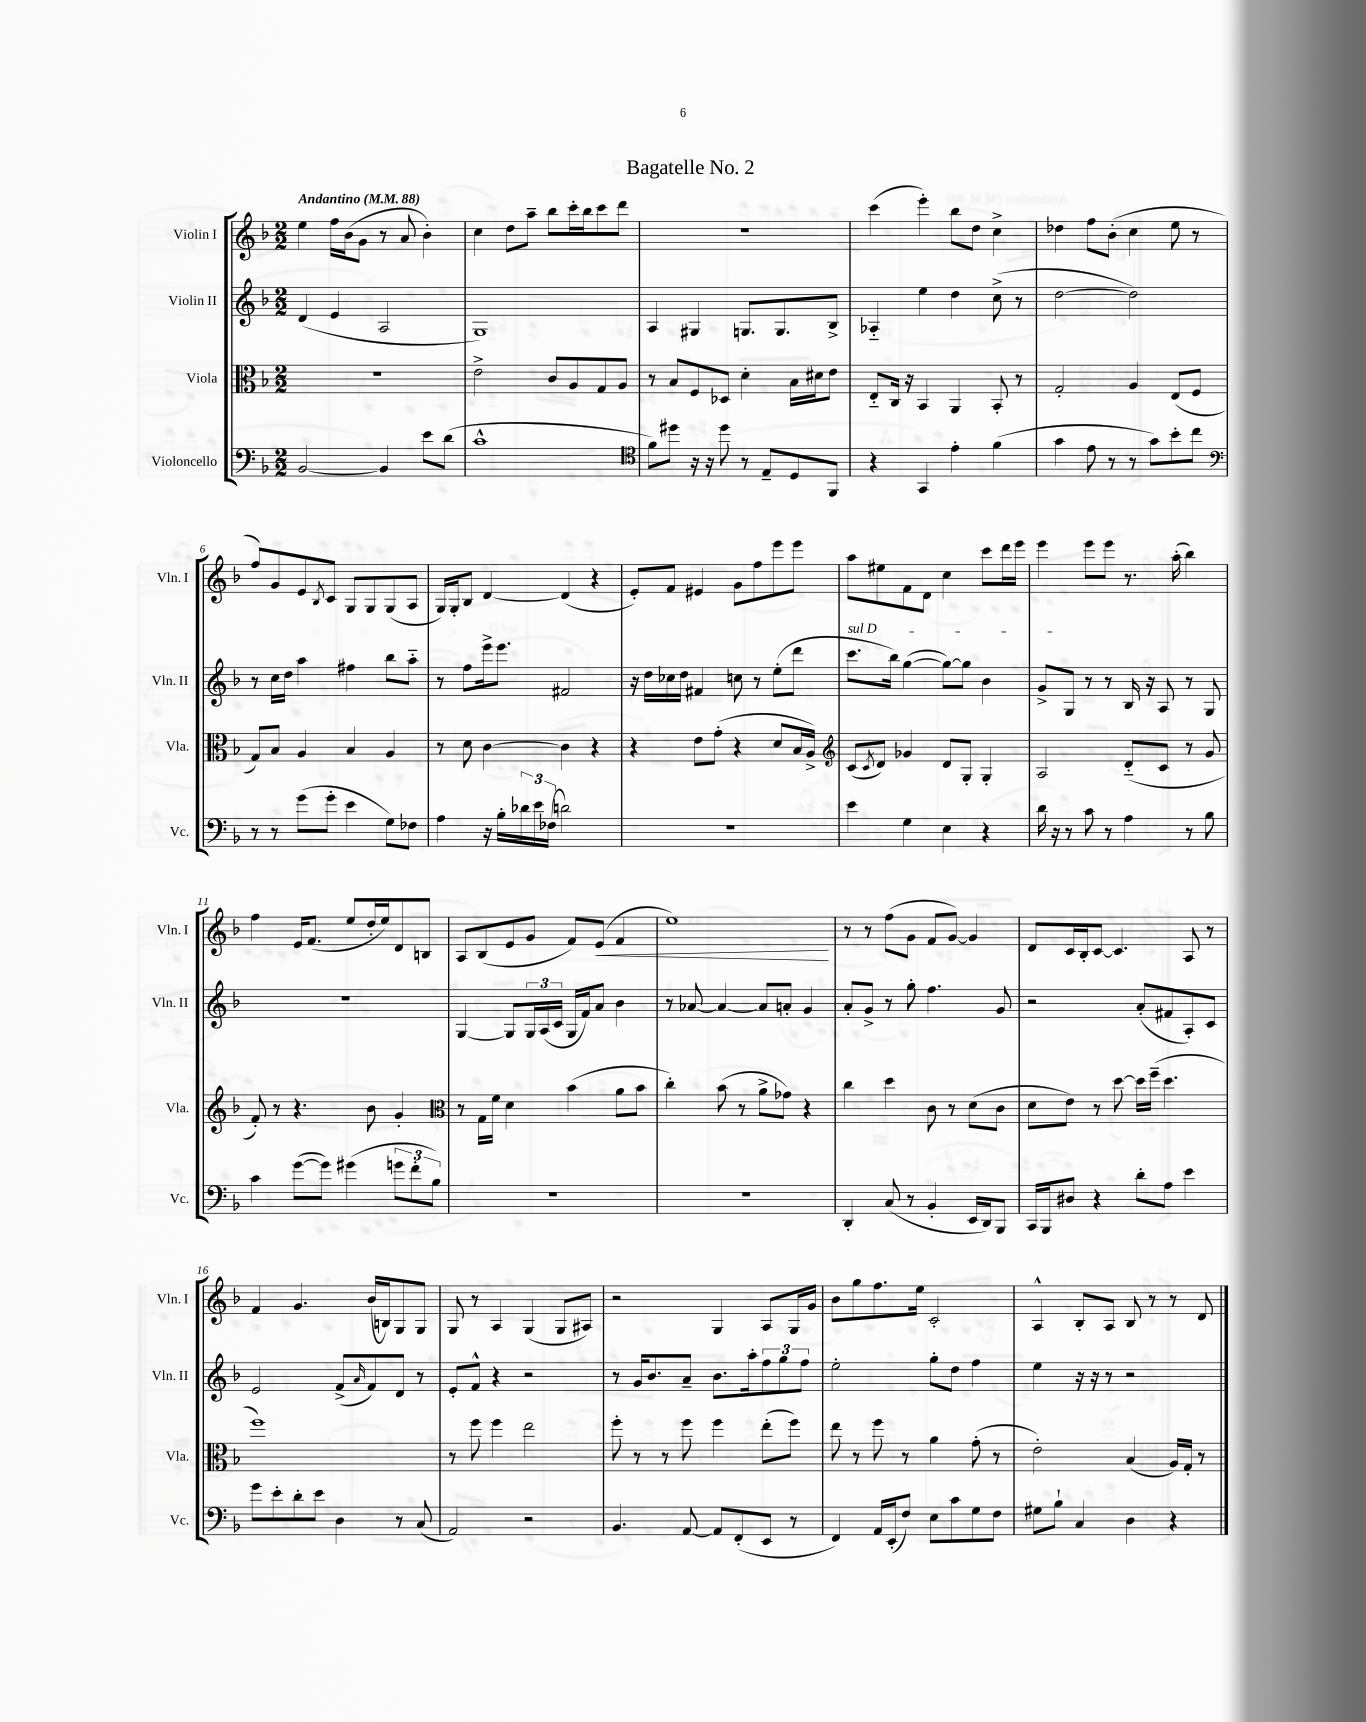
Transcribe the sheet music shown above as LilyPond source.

\header { title = "Bagatelle No. 2" }
<<
\new StaffGroup <<
\new Staff = "s0" \with { instrumentName = "Violin I" shortInstrumentName = "Vln. I" } {
    \clef treble \key f \major \numericTimeSignature \time 2/2 \tempo "Andantino" 4 = 88
    e''4 f''16 bes'16( g'8 r8 a'8 bes'4-.) |
    c''4 d''8 a''8-- bes''8 c'''16-. bes''16 c'''8 d'''8 |
    R1 |
    c'''4( e'''4-.) bes''8 d''8 c''4-> |
    des''4 f''8 bes'8-.( c''4 e''8 r8 |
    f''8) g'8 e'8 \acciaccatura { bes8 } c'8 g8 g8 g8( a8 |
    g16) g16-. bes8 d'4~ d'4( r4 |
    e'8-.) f'8 eis'4 g'8 f''8 e'''8 e'''8 |
    a''8 eis''8 f'8 d'8 c''4 c'''8 d'''16 e'''16 |
    e'''4 e'''8 e'''8 r8. a''16-.( bes''4) |
    f''4 e'16 f'8.( e''8 d''16-. e''16) d'8 b8 |
    a8 bes8( e'8 g'8 f'8) e'8\<( f'4 |
    e''1\!) |
    r8 r8 f''8( g'8 f'8 g'8~) g'4 |
    d'8 c'16 bes16-. c'8~ c'4. a8 r8 |
    f'4 g'4. bes'16( b16) g8 g8 |
    g8 r8 a4 g4( g8 ais8) |
    r2 g4 a8 g16 g'16 |
    bes'8 g''8 f''8. e''16 c'2-. |
    a4-^ bes8-. a8 bes8 r8 r8 d'8 \bar "|." |
}
\new Staff = "s1" \with { instrumentName = "Violin II" shortInstrumentName = "Vln. II" } {
    \clef treble \key f \major \numericTimeSignature \time 2/2
    d'4( e'4 a2 |
    g1) |
    a4 gis4 g8. g8. bes8-> |
    aes4-_ e''4 d''4 c''8->( r8 |
    d''2~ d''2) |
    r8 c''16 d''16 a''4 fis''4 bes''8 a''8-_ |
    r8 f''8 e'''16-> e'''8. fis'2 |
    r16 d''16 ces''16 d''16 fis'4 c''8 r8 e''8-.( d'''8 |
    \once \override TextSpanner.bound-details.left.text = \markup { \italic "sul D" } c'''8.\startTextSpan bes''16) g''4~( g''8~) g''8 bes'4 |
    g'8-> g8\stopTextSpan r8 r8 bes16 r16 a8 r8 g8 |
    r1 |
    g4~ g8 \tuplet 3/2 { g16 a16( c'16 } g16 f'16) a'8 bes'4 |
    r8 aes'8~ aes'4~ aes'8 a'8-. g'4 |
    a'8-. g'8-> r8 g''8-. f''4. g'8 |
    r2 a'8-.( fis'8 a8-.) c'8 |
    e'2 f'8->( \grace { a'16 } f'8) d'8 r8 |
    e'8-. f'8-^ r4 r2 |
    r8 g'16 bes'8. a'8-- bes'8. a''16-. \tuplet 3/2 { f''8 g''8 f''8 } |
    e''2-. g''8-. d''8 f''4 |
    e''4 r16 r16 r8 r2 \bar "|." |
}
\new Staff = "s2" \with { instrumentName = "Viola" shortInstrumentName = "Vla." } {
    \clef alto \key f \major \numericTimeSignature \time 2/2
    r1 |
    e'2-> c'8 a8 g8 a8 |
    r8 bes8 f8 des8 d'4-. bes16 dis'16 e'8 |
    e8-_ c16 r16 bes,4 a,4 bes,8-. r8 |
    g2-. a4 e8( f8 |
    g8) bes8 a4 bes4 a4 |
    r8 d'8 c'4~ c'4 r4 |
    r4 e'8 g'8-.( r4 d'8 bes16 a16->) |
    \clef treble c'8( \acciaccatura { c'8 } d'8) ges'4 d'8 g8-. g4-. |
    a2 d'8-_( c'8 r8 g'8 |
    f'8-.) r8 r4. bes'8 g'4-. |
    \clef alto r8 g16 f'16 d'4 bes'4( a'8 bes'8 |
    c''4-.) bes'8( r8 a'8-> ges'8) r4 |
    c''4 d''4 c'8 r8 d'8( c'8 |
    d'8 e'8) r8 d''8~ d''16 f''16--( d''4. |
    f''1) |
    r8 f''8 f''4 e''2 |
    f''8-. r8 r8 f''8 f''4 e''8-.( f''8) |
    e''8 r8 f''8 r8 a'4 g'8-.( r8 |
    e'2-.) bes4( a16) g16-. r8 \bar "|." |
}
\new Staff = "s3" \with { instrumentName = "Violoncello" shortInstrumentName = "Vc." } {
    \clef bass \key f \major \numericTimeSignature \time 2/2
    bes,2~ bes,4 e'8 d'8( |
    c'1-^ |
    \clef tenor f'8) dis''8 r16 r16 dis''8 r8 e8-- d8 f,8 |
    r4 g,4 e'4-. f'4( |
    g'4 e'8 r8 r8 g'8) bes'8-. c''8 |
    \clef bass r8 r8 g'8( g'8-. e'4 g8) fes8 |
    a4 r16 bes16-. \tuplet 3/2 { des'16 e'16 fes16( } d'2) |
    R1 |
    e'4 g4 e4 r4 |
    d'16 r16 r8 c'8 r8 a4 r8 bes8 |
    c'4 g'8~( g'8) gis'4( \tuplet 3/2 { g'8 f'8-. bes8) } |
    R1 |
    R1 |
    d,4-. c8( r8 bes,4-. e,16 d,16) bes,,8 |
    c,16 bes,,16 dis8 r4 d'8-. a8 e'4 |
    g'8 e'8-. d'8-. e'8 d4 r8 c8( |
    a,2) r2 |
    bes,4. a,8~ a,8 f,8-.( e,8 r8 |
    f,4) a,16 e,16-.( f8) e8 c'8 g8 f8 |
    gis8 bes8-! c4 d4 r4 \bar "|." |
}
>>
>>
